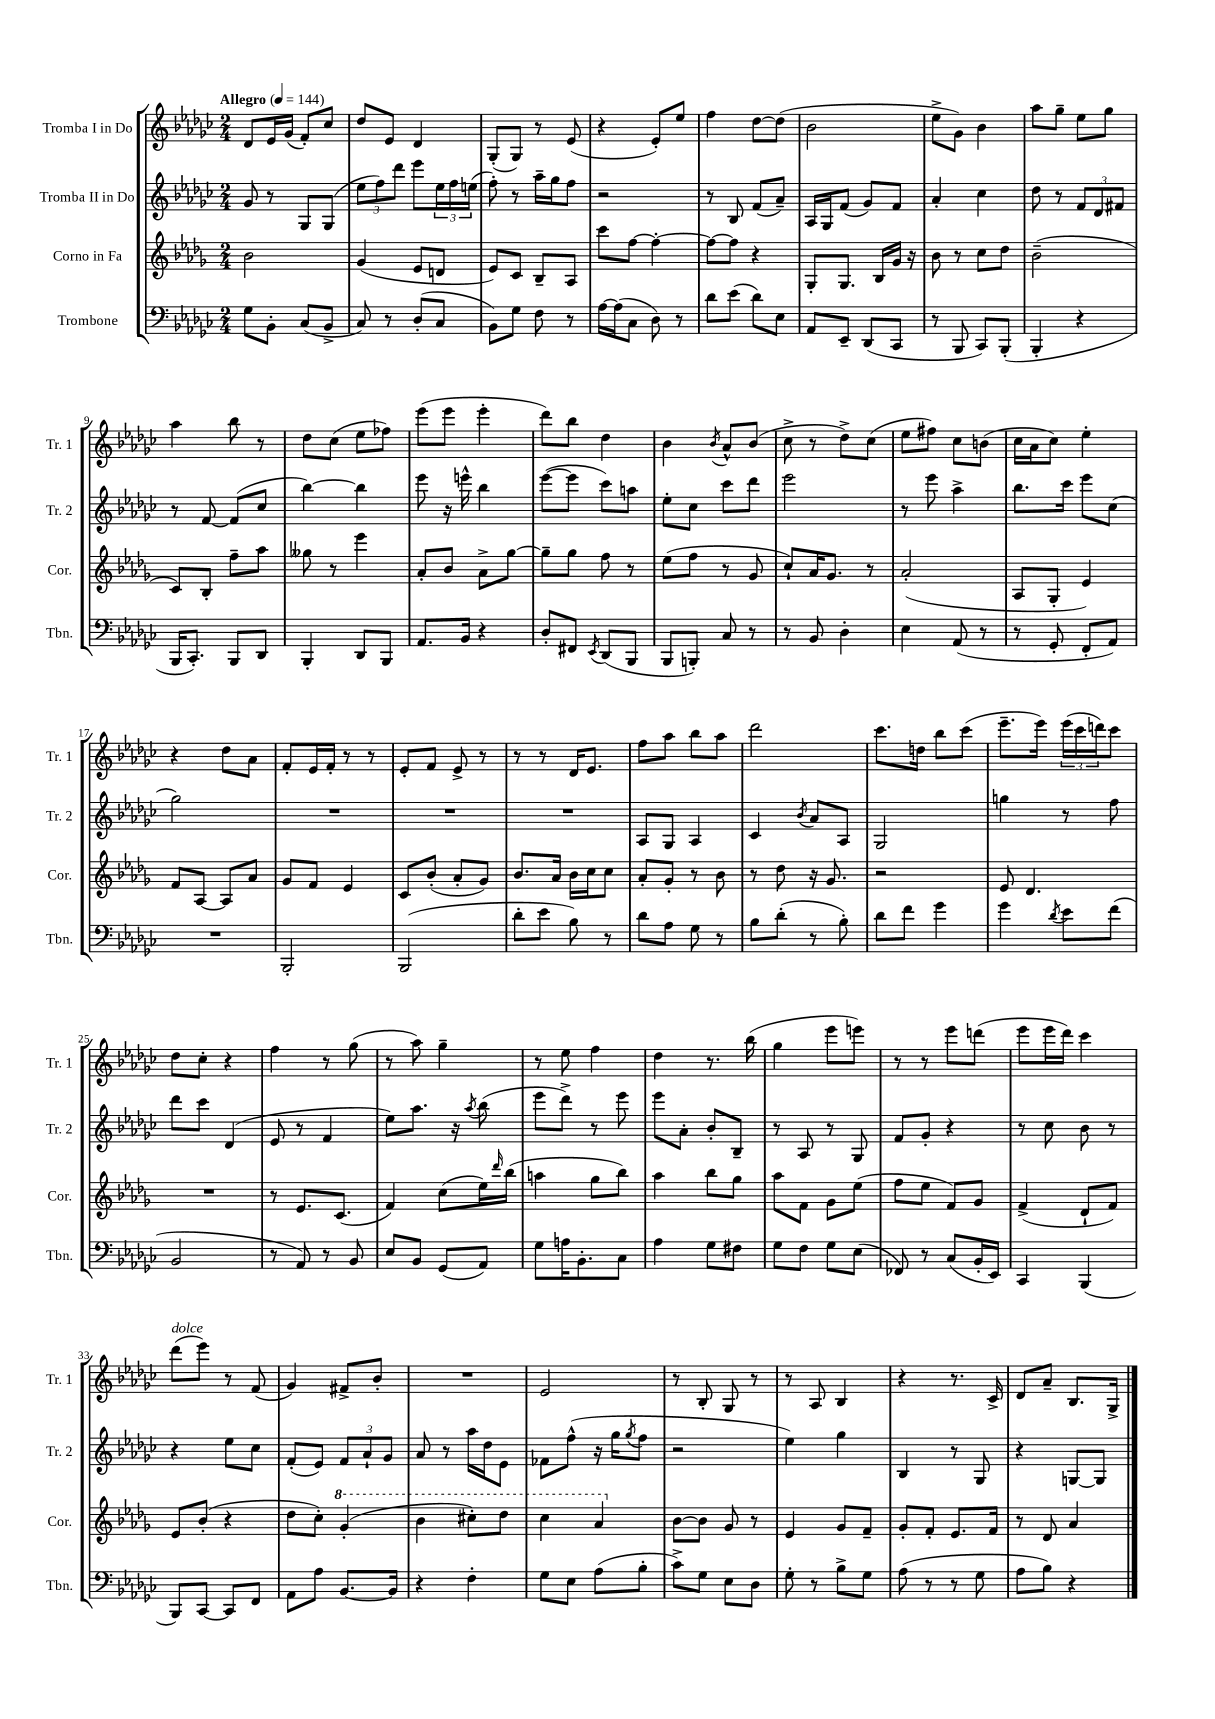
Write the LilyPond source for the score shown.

<<
\new StaffGroup <<
\new Staff = "s0" \with { instrumentName = "Tromba I in Do" shortInstrumentName = "Tr. 1" } {
    \clef treble \key ges \major \numericTimeSignature \time 2/4 \tempo "Allegro" 4 = 144
    des'8 ees'16 ges'16( f'8-.) ces''8 |
    des''8 ees'8 des'4 |
    ges8-.( ges8) r8 ees'8( |
    r4 ees'8-.) ees''8 |
    f''4 des''8~ des''8( |
    bes'2 |
    ees''8-> ges'8) bes'4 |
    aes''8 ges''8-- ees''8 ges''8 |
    aes''4 bes''8 r8 |
    des''8 ces''8( ees''8 fes''8) |
    ees'''8( ees'''8 ees'''4-. |
    des'''8) bes''8 des''4 |
    bes'4 \acciaccatura { bes'8 } aes'8-^ bes'8( |
    ces''8-> r8 des''8->) ces''8( |
    ees''8 fis''8) ces''8 b'8( |
    ces''16 aes'16 ces''8) ees''4-. |
    r4 des''8 aes'8 |
    f'8-. ees'16 f'16-. r8 r8 |
    ees'8-. f'8 ees'8-> r8 |
    r8 r8 des'16 ees'8. |
    f''8 aes''8 bes''8 aes''8 |
    des'''2 |
    ces'''8. d''16 bes''8 ces'''8( |
    ees'''8.-- ees'''16) \tuplet 3/2 { ees'''16( ces'''16 d'''16) } ces'''8 |
    des''8 ces''8-. r4 |
    f''4 r8 ges''8( |
    r8 aes''8) ges''4-- |
    r8 ees''8 f''4 |
    des''4 r8. bes''16( |
    ges''4 ees'''8 e'''8) |
    r8 r8 ees'''8 d'''8( |
    ees'''8 ees'''16 des'''16) ces'''4 |
    des'''8^\markup { \italic "dolce" }( ees'''8) r8 f'8( |
    ges'4) fis'8-> bes'8-. |
    R2 |
    ees'2 |
    r8 bes8-. ges8 r8 |
    r8 aes8 bes4 |
    r4 r8. ces'16-> |
    des'8 aes'8-- bes8. ges16-> \bar "|." |
}
\new Staff = "s1" \with { instrumentName = "Tromba II in Do" shortInstrumentName = "Tr. 2" } {
    \clef treble \key ges \major \numericTimeSignature \time 2/4
    ges'8 r8 ges8 ges8( |
    \tuplet 3/2 { ees''8 f''8) des'''8 } ees'''8 \tuplet 3/2 { ees''16 f''16 e''16( } |
    f''8-.) r8 aes''16-- ges''16 f''8 |
    r2 |
    r8 bes8 f'8( aes'8--) |
    aes16 ges16 f'8( ges'8) f'8 |
    aes'4-. ces''4 |
    des''8 r8 \tuplet 3/2 { f'8 des'8 fis'8 } |
    r8 f'8~ f'8( ces''8 |
    bes''4~) bes''4 |
    ees'''8 r16 e'''16-^ bes''4 |
    ees'''8~( ees'''8 ces'''8) a''8 |
    ees''8-. ces''8 ces'''8 des'''8 |
    ees'''2 |
    r8 ees'''8 aes''4-> |
    bes''8. ces'''16 ees'''8 ces''8( |
    ges''2) |
    R2 |
    R2 |
    R2 |
    aes8 ges8 aes4 |
    ces'4 \acciaccatura { bes'8 } aes'8 aes8 |
    ges2 |
    g''4 r8 f''8 |
    des'''8 ces'''8 des'4( |
    ees'8 r8 f'4 |
    ees''8) aes''8. r16 \acciaccatura { aes''8 } bes''8( |
    ees'''8 des'''8->) r8 ees'''8 |
    ees'''8 aes'8-. bes'8-. bes8-- |
    r8 aes8 r8 ges8 |
    f'8 ges'8-. r4 |
    r8 ces''8 bes'8 r8 |
    r4 ees''8 ces''8 |
    f'8-.( ees'8) \tuplet 3/2 { f'8 aes'8-! ges'8 } |
    aes'8 r8 aes''16 des''16 ees'8 |
    fes'8 f''8-^( r16 ges''16 \acciaccatura { ges''8 } f''8 |
    r2 |
    ees''4) ges''4 |
    bes4 r8 ges8 |
    r4 g8~ g8 \bar "|." |
}
\new Staff = "s2" \with { instrumentName = "Corno in Fa" shortInstrumentName = "Cor." } {
    \clef treble \key des \major \numericTimeSignature \time 2/4
    bes'2 |
    ges'4( ees'8 d'8 |
    ees'8) c'8 bes8-- aes8 |
    c'''8 f''8~ f''4~-. |
    f''8~ f''8 r4 |
    ges8-. ges8. bes16 ges'16 r16 |
    bes'8 r8 c''8 des''8 |
    bes'2--( |
    c'8) bes8-. f''8-- aes''8 |
    geses''8 r8 ees'''4 |
    aes'8-. bes'8 aes'8-> ges''8~ |
    ges''8-- ges''8 f''8 r8 |
    ees''8( f''8 r8 ges'8 |
    c''8-!) aes'16 ges'8. r8 |
    aes'2-.( |
    aes8 ges8-. ees'4) |
    f'8 aes8~ aes8 aes'8 |
    ges'8 f'8 ees'4 |
    c'8 bes'8-.( aes'8-. ges'8) |
    bes'8. aes'16 bes'16 c''16 c''8 |
    aes'8-. ges'8-. r8 bes'8 |
    r8 des''8 r16 ges'8. |
    r2 |
    ees'8 des'4. |
    R2 |
    r8 ees'8. c'8.( |
    f'4) c''8( ees''16) \grace { des'''16 } bes''16( |
    a''4 ges''8 bes''8) |
    aes''4 bes''8 ges''8 |
    aes''8 f'8 ges'8 ees''8( |
    f''8 ees''8 f'8) ges'8 |
    f'4->( des'8-! f'8) |
    ees'8 bes'8-.( r4 |
    des''8 c''8-.) \ottava #1 ges''4-.( |
    bes''4 cis'''8-.) des'''8 |
    c'''4 aes''4 \ottava #0 |
    bes'8~ bes'8 ges'8 r8 |
    ees'4 ges'8 f'8-- |
    ges'8-. f'8-. ees'8. f'16 |
    r8 des'8 aes'4 \bar "|." |
}
\new Staff = "s3" \with { instrumentName = "Trombone" shortInstrumentName = "Tbn." } {
    \clef bass \key ges \major \numericTimeSignature \time 2/4
    ges8 bes,8-. ces8( bes,8-> |
    ces8) r8 des8-.( ces8 |
    bes,8) ges8 f8 r8 |
    aes16~ aes16( ces8 des8) r8 |
    des'8 ees'8( des'8) ees8 |
    aes,8 ees,8-- des,8( ces,8 |
    r8 bes,,8 ces,8) bes,,8-.( |
    bes,,4-. r4 |
    bes,,16 ces,8.-.) bes,,8 des,8 |
    bes,,4-. des,8 bes,,8 |
    aes,8. bes,16 r4 |
    des8-. fis,8 \acciaccatura { ees,8 } des,8( bes,,8 |
    bes,,8 b,,8-.) ces8 r8 |
    r8 bes,8 des4-. |
    ees4 aes,8( r8 |
    r8 ges,8-. f,8-. aes,8) |
    R2 |
    bes,,2-. |
    bes,,2( |
    des'8-. ees'8 bes8) r8 |
    des'8 aes8 ges8 r8 |
    bes8 des'8-.( r8 bes8-.) |
    des'8 f'8 ges'4 |
    ges'4 \acciaccatura { des'8 } ees'8 f'8( |
    bes,2 |
    r8 aes,8) r8 bes,8 |
    ees8 bes,8 ges,8( aes,8) |
    ges8 a16 bes,8.-. ces8 |
    aes4 ges8 fis8 |
    ges8 f8 ges8 ees8( |
    fes,8) r8 ces8( bes,16-. ees,16) |
    ces,4 bes,,4( |
    bes,,8) ces,8~ ces,8 f,8 |
    aes,8 aes8 bes,8.~ bes,16 |
    r4 f4-. |
    ges8 ees8 aes8( bes8-. |
    ces'8->) ges8 ees8 des8 |
    ges8-. r8 bes8-> ges8 |
    aes8( r8 r8 ges8 |
    aes8 bes8) r4 \bar "|." |
}
>>
>>
